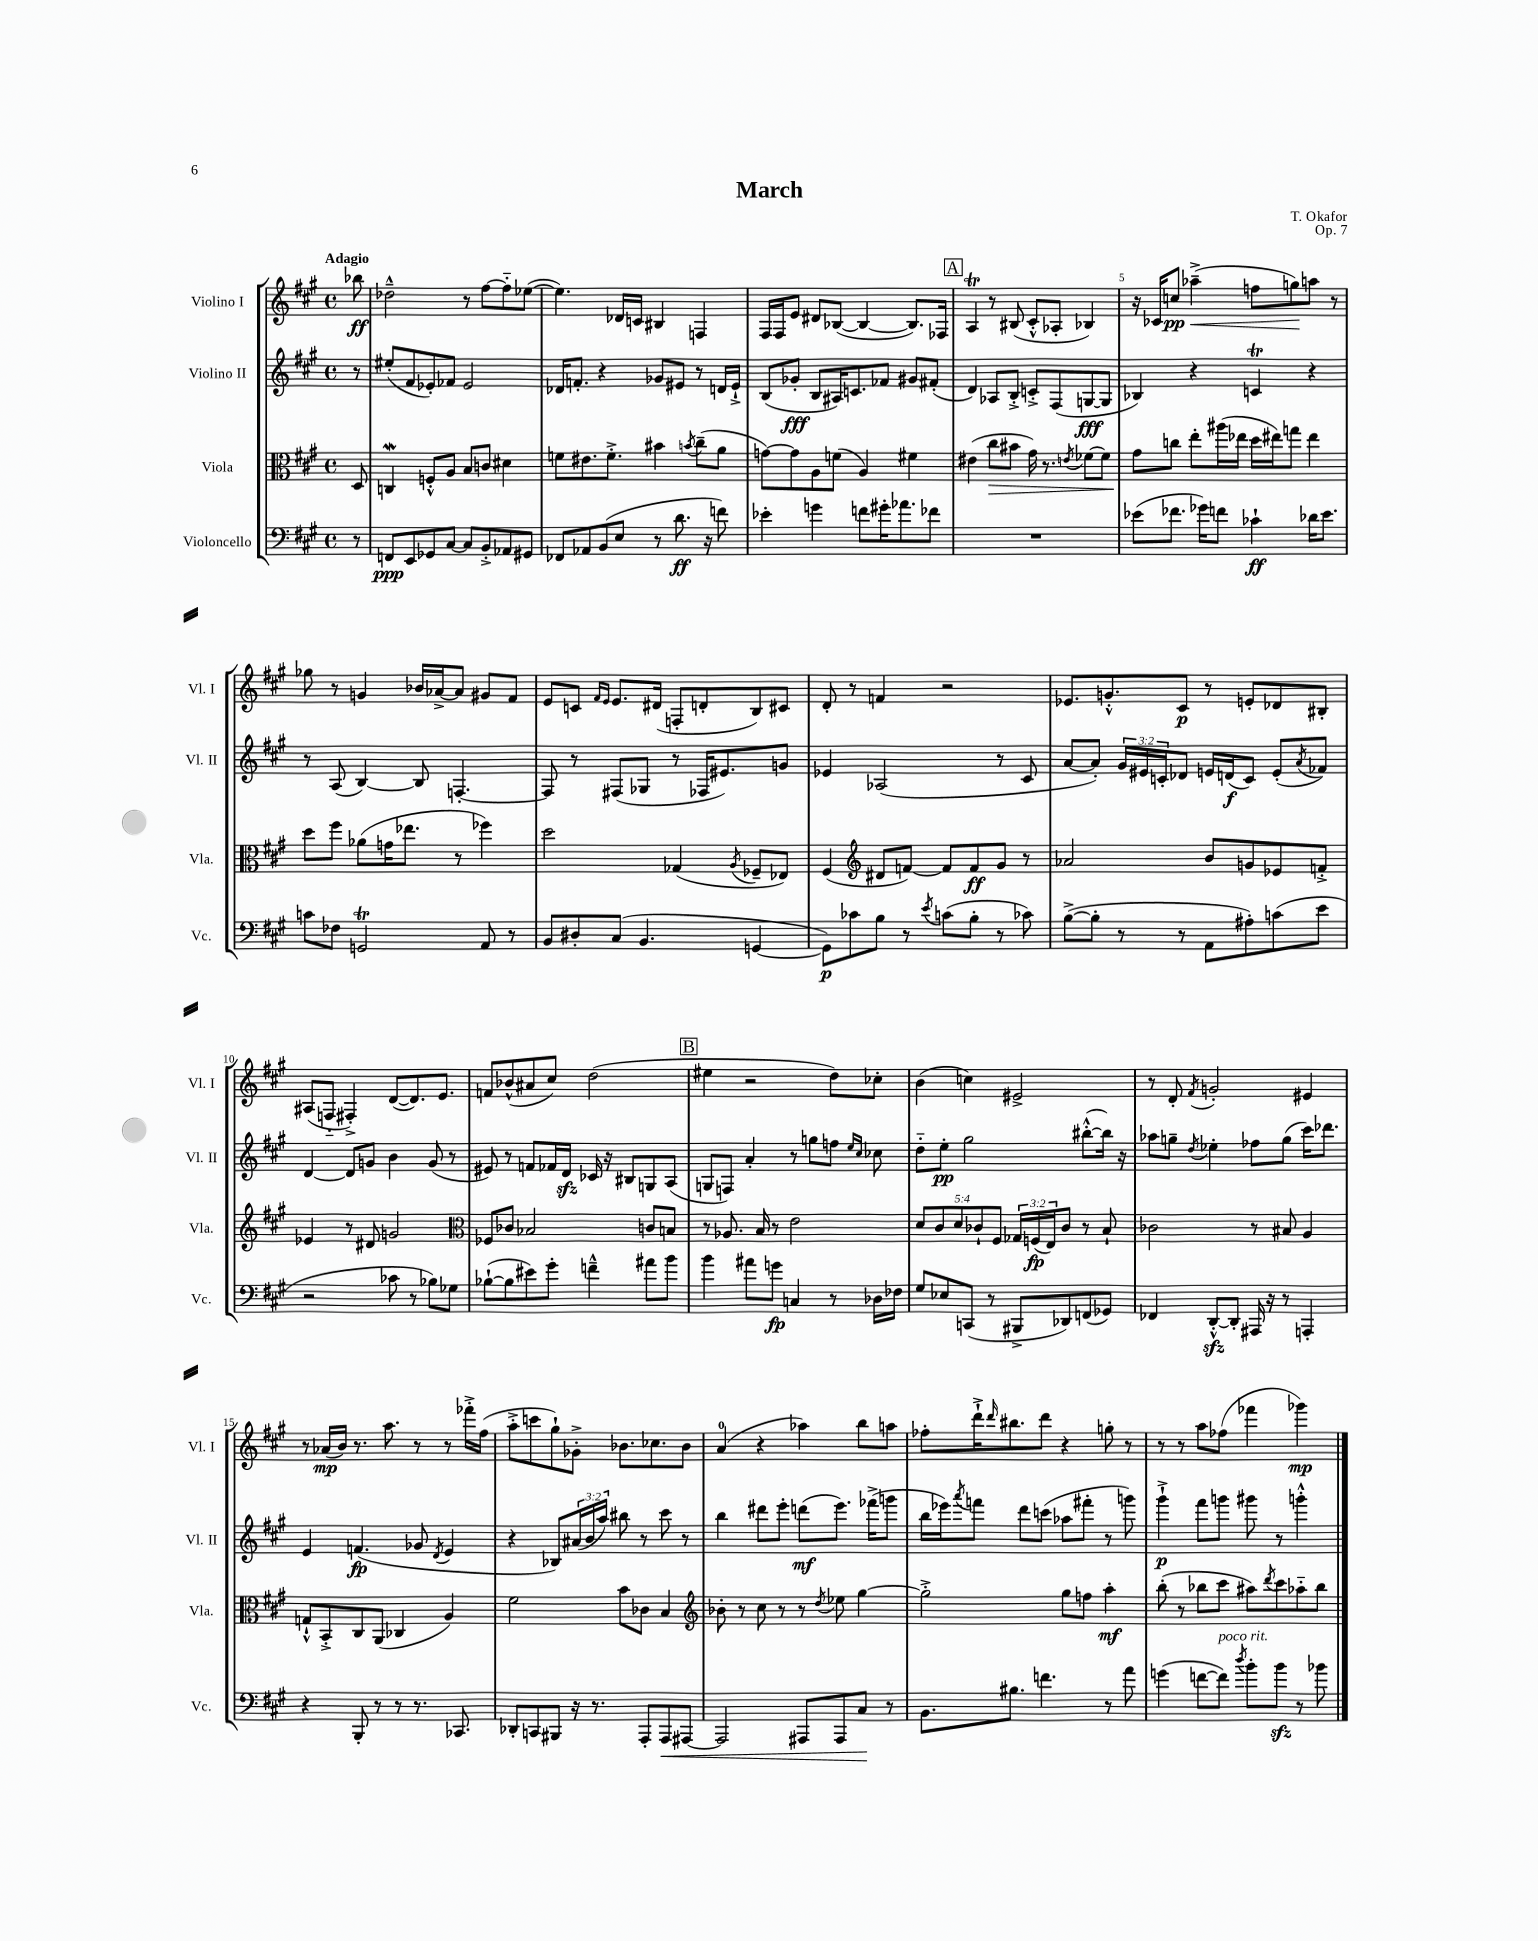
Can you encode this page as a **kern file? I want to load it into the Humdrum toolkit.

**kern	**kern	**kern	**kern
*staff4	*staff3	*staff2	*staff1
*clefF4	*clefC3	*clefG2	*clefG2
*k[f#c#g#]	*k[f#c#g#]	*k[f#c#g#]	*k[f#c#g#]
*M4/4	*M4/4	*M4/4	*M4/4
*met(c)	*met(c)	*met(c)	*met(c)
8r	8D/	8r	8bb-\
=	=	=	=
8FF/L	4C/	(8ee#'/L	2dd-~^^\
8EE/	.	8f#/	.
8GG-/	8F'^^/L	8e-'/)	.
[8C#/J	8A/J	8f-/J	.
8C#/]L	8B/L	2e-/	8r
8BB'^/	8c/J	.	[8ff#\L
8AA-/	4d#\	.	8ff#'~\]
8GG#/J	.	.	([8ee-\J
=	=	=	=
8FF-/L	8f\L	16d-/LK	4.ee-\])
.	.	8.f'/J	.
8AA-/	8.e#\	.	.
(8BB/	.	4r	.
.	8.f'^\J	.	.
8E/J	.	.	16d-/LL
.	.	.	16c/JJ
8r	4b#\	8g-/L	4B#/
8.d\	.	8e#/J	.
.	8qb/	.	.
.	(8cc#~\L	8r	4F/
16r	.	.	.
8f\)	8a\J	16d/LL	.
.	.	16e#`^/JJ	.
=	=	=	=
4e-'\	[8g\L)	(8B/L	16F#/LL
.	.	.	16F#/J
.	8g\]	8g-'/J	8e/J
4g\	8A\	8B/L	8d#/L
.	(8f\J	16A#/K)	([8B-/J
.	.	8.c/	.
8f\L	4A/)	.	4B-/_
16g#'\K	.	8f-/J	.
8.a-\	.	.	.
.	4f#\	8g#/L	8.B-/]L)
8f-\J	.	(8f#'/J	.
.	.	.	16F-/Jk
=	=	=	=
1r	(4e#\	4d/)	4A/
.	8cc#\L	8A-/L	8r
.	8b#\J	8B'^/J	(8B#/
.	16g#\)	8c'^/L	8c#'^^/L
.	8.r	.	.
.	.	(8F#/	8A-'/J
.	8qe/	.	.
.	[8f-\L	[8G/	4B-/)
.	8f-\]J	8G/]J	.
=	=	=	=
(8e-\L	8g#\L	4B-/)	16r
.	.	.	16c-/LK
8.f-\J	8cc\J	.	8cc/J
.	8ee'\L	4r	(4aa-~^\
16g-\LK)	.	.	.
8f\J	(16aa#\L	.	.
.	16ee-\JJ	.	.
4c-`\	16dd\LL	4c/	8ff\L
.	16ee#\J)	.	.
.	8gg\J	.	8gg\)
16d-\LK	4ee#\	4r	8aa\J
8.e-\J	.	.	.
.	.	.	8r
=	=	=	=
8c\L	8dd\L	8r	8gg-\
8F-\J	8ff#\J	(8A/	8r
2GG/	(8a-\L	[4B/)	4g/
.	16g\K	.	.
.	8.ee-\J	.	.
.	.	8B/]	16b-/LL
.	.	.	[16a-^/J
.	8r	[4.F'/	8a-/]J
8AA/	4ff-\)	.	8g#/L
8r	.	.	8f#/J
=	=	=	=
8BB/L	2dd\	8F/]	8e/L
8D#'/	.	8r	8c/J
.	.	.	16qqf#/LL
.	.	.	16qqe/JJ
(8C#/J	.	(8F#/L	8.e/L
4.BB/	.	8G-/J	.
.	.	.	(16d#/Jk
.	(4G-/	8r	8F'/L
.	.	16F-/LK	8d'/
.	.	8.e#/)	.
.	8qA/	.	.
[4GG/	8F-~/L	.	8B/)
.	8E-/J)	8g/J	8c#/J
=	=	=	=
8GG\]L)	(4F#/	4e-/	8d'/
8c-\	.	.	8r
*	*clefG2	*	*
8B\J	8d#/L	(2A-/	4f/
8r	[8f/J)	.	.
8qe/	.	.	.
(8c\L	8f/]L	.	2r
8B'\J	8f/	.	.
8r	8g#/J	8r	.
8c-\)	8r	8c#/	.
=	=	=	=
([8B^\L	2a-/	[8a/L	8.e-/L
8B'\]J	.	8a'/]J)	.
.	.	.	8.g'^^/
8r	.	24g#/LL	.
.	.	24e#/	.
.	.	24c'/J	.
8r	.	8d-/J	8c#/J
8AA\L	8b/L	16e/LL	8r
.	.	(16d/J	.
8A#'\)	8g/	8c/J)	8e'/L
(8c\	8e-/	(8e'/L	8d-/
.	.	8qa/	.
8e\J	8f'^/J	8f-/J)	8B#'/J
=	=	=	=
2r	4e-/	[4d/	(8A#/L
.	.	.	8F'~/J
.	8r	8d/]L	4F#'^/)
.	8d#/	8g/J	.
8c-\	2g/	4b\	([8d/L
8r	.	.	8.d/])
8B-\L)	.	(8g/	.
.	.	.	8.e/J
8G-\J	.	8r	.
=	=	=	=
*	*clefC3	*	*
([8B-`\L	8F-/L	8e#/)	8f/L
8B-\]	8c-/J	8r	(8b-^^/
8e#\)	2B-/	8f/L	8a#/
8g#'\J	.	16f-/L	8cc#/J)
.	.	16d/JJ	.
4f~^^\	.	16c-/	(2dd\
.	.	16r	.
.	.	8B#/L	.
8a#\L	8c/L	8G/	.
8b\J	8B/J	(8A/J	.
=	=	=	=
4b\	8r	8G/L	4ee#\
.	8.A-/	8F/J)	.
8a#\L	.	4a'/	2r
.	16B/	.	.
8g\J	8r	.	.
4C/	2e\	8r	.
.	.	8gg\L	.
8r	.	8ff\J	8dd\L)
.	.	16qqee/LL	.
.	.	16qqcc#/JJ	.
16D-\LL	.	8cc-\	8cc-'\J
16F-\JJ	.	.	.
=	=	=	=
8G#/L	10d/L	8dd'~\L	(4b\
.	10c#/	.	.
8E-/	.	8ee'\J	.
.	10d/	.	.
(8CC/J	.	2gg#\	4cc\)
.	10c-`/	.	.
8r	.	.	.
.	10F#/J	.	.
8BBB#^/L	24G-/LL	.	2e#^/
.	(24F/	.	.
.	24E/J)	.	.
8DD-/)	8c-/J	.	.
(8FF/	8r	([8bb#'^^\L	.
8GG-/J)	8B`/	16bb#\]Jk)	.
.	.	16r	.
=	=	=	=
4FF-/	2c-\	8aa-\L	8r
.	.	8gg~\J	8d'/
.	.	8qdd/	8qf#/
[8DD'^^/L	.	4ee-'\	2g'/
8DD'/]J	.	.	.
16AAA#/	8r	8ff-\L	.
16r	.	.	.
8r	8B#/	(8gg\J	.
4AAA'/	4A/	16ccc#\LK)	4e#/
.	.	8.ddd-\J	.
=	=	=	=
4r	8G`^^/L	4e/	8r
.	8BB'^/	.	(16a-/LL
.	.	.	16b/JJ)
8BBB'/	8C#/	(4.f/	8.r
8r	(8AA/J	.	.
.	.	.	8.aa\
8r	4C-/	.	.
8.r	.	8g-/	8r
.	.	8qd/	.
.	4A/)	4e/	8r
8.CC-/	.	.	.
.	.	.	16fff-'^\LL
.	.	.	(16ff#\JJ
=	=	=	=
8DD-'/L	2f#\	4r	8aa'^\L
8CC/	.	.	8ccc\
8BBB#/J	.	8B-/L)	8gg#`\)
16r	.	(24a#/L	8g-'^\J
.	.	24b/	.
8.r	.	.	.
.	.	24aa/JJ)	.
.	8b\L	8bb#\	8.b-\L
8AAA'/L	8c-\J	8r	.
.	.	.	8.cc-\
8AAA/	4B/	8ccc#\	.
[8AAA#/J	.	8r	8b-\J
=	=	=	=
*	*clefG2	*	*
2AAA#/]	8b-'\	4bb\	(4a/
.	8r	.	.
.	8cc#\	8ddd#\L	4r
.	8r	8eee'\J	.
8AAA#/L	8r	(8ddd\L	4aa-\)
.	8qdd/	.	.
8AAA#/	8ee-\	8.eee\J)	.
8C#/J	[4gg#\	.	8bb\L
.	.	(16fff-^\LK	.
8r	.	8ggg\J	8aa\J
=	=	=	=
8.BB\L	2gg#'^\]	16bb\LL	8ff-'\L
.	.	16eee-\J)	.
.	.	8qaaa/	.
.	.	8fff\J	16ddd`^\K
.	.	.	16qqddd/
8.B#\J	.	.	8.bb#\
.	.	8ddd\L	.
4.f\	.	(8ccc\J	8ddd\J
.	8gg#\L	8aa-\L	4r
.	8ff\J	8fff#'\J	.
8r	4aa'\	8r	8gg'\
8a\	.	8ggg\)	8r
=	=	=	=
(4g\	(8bb'\	4ggg#`^\	8r
.	8r	.	8r
[8f\L	8bb-\L	8fff#\L	8aa\L
8f\]J)	8ccc#\J	8ggg\J	(8ff-\J
8qdd/	.	.	.
8b'\L	8aa#\L)	8ggg#\	4fff-\
.	8qddd/	.	.
8b\J	8ccc#\	8r	.
8r	8aa-'~\	4ggg'^^\	4ggg-\)
8b-\	8bb-\J	.	.
==	==	==	==
*-	*-	*-	*-
